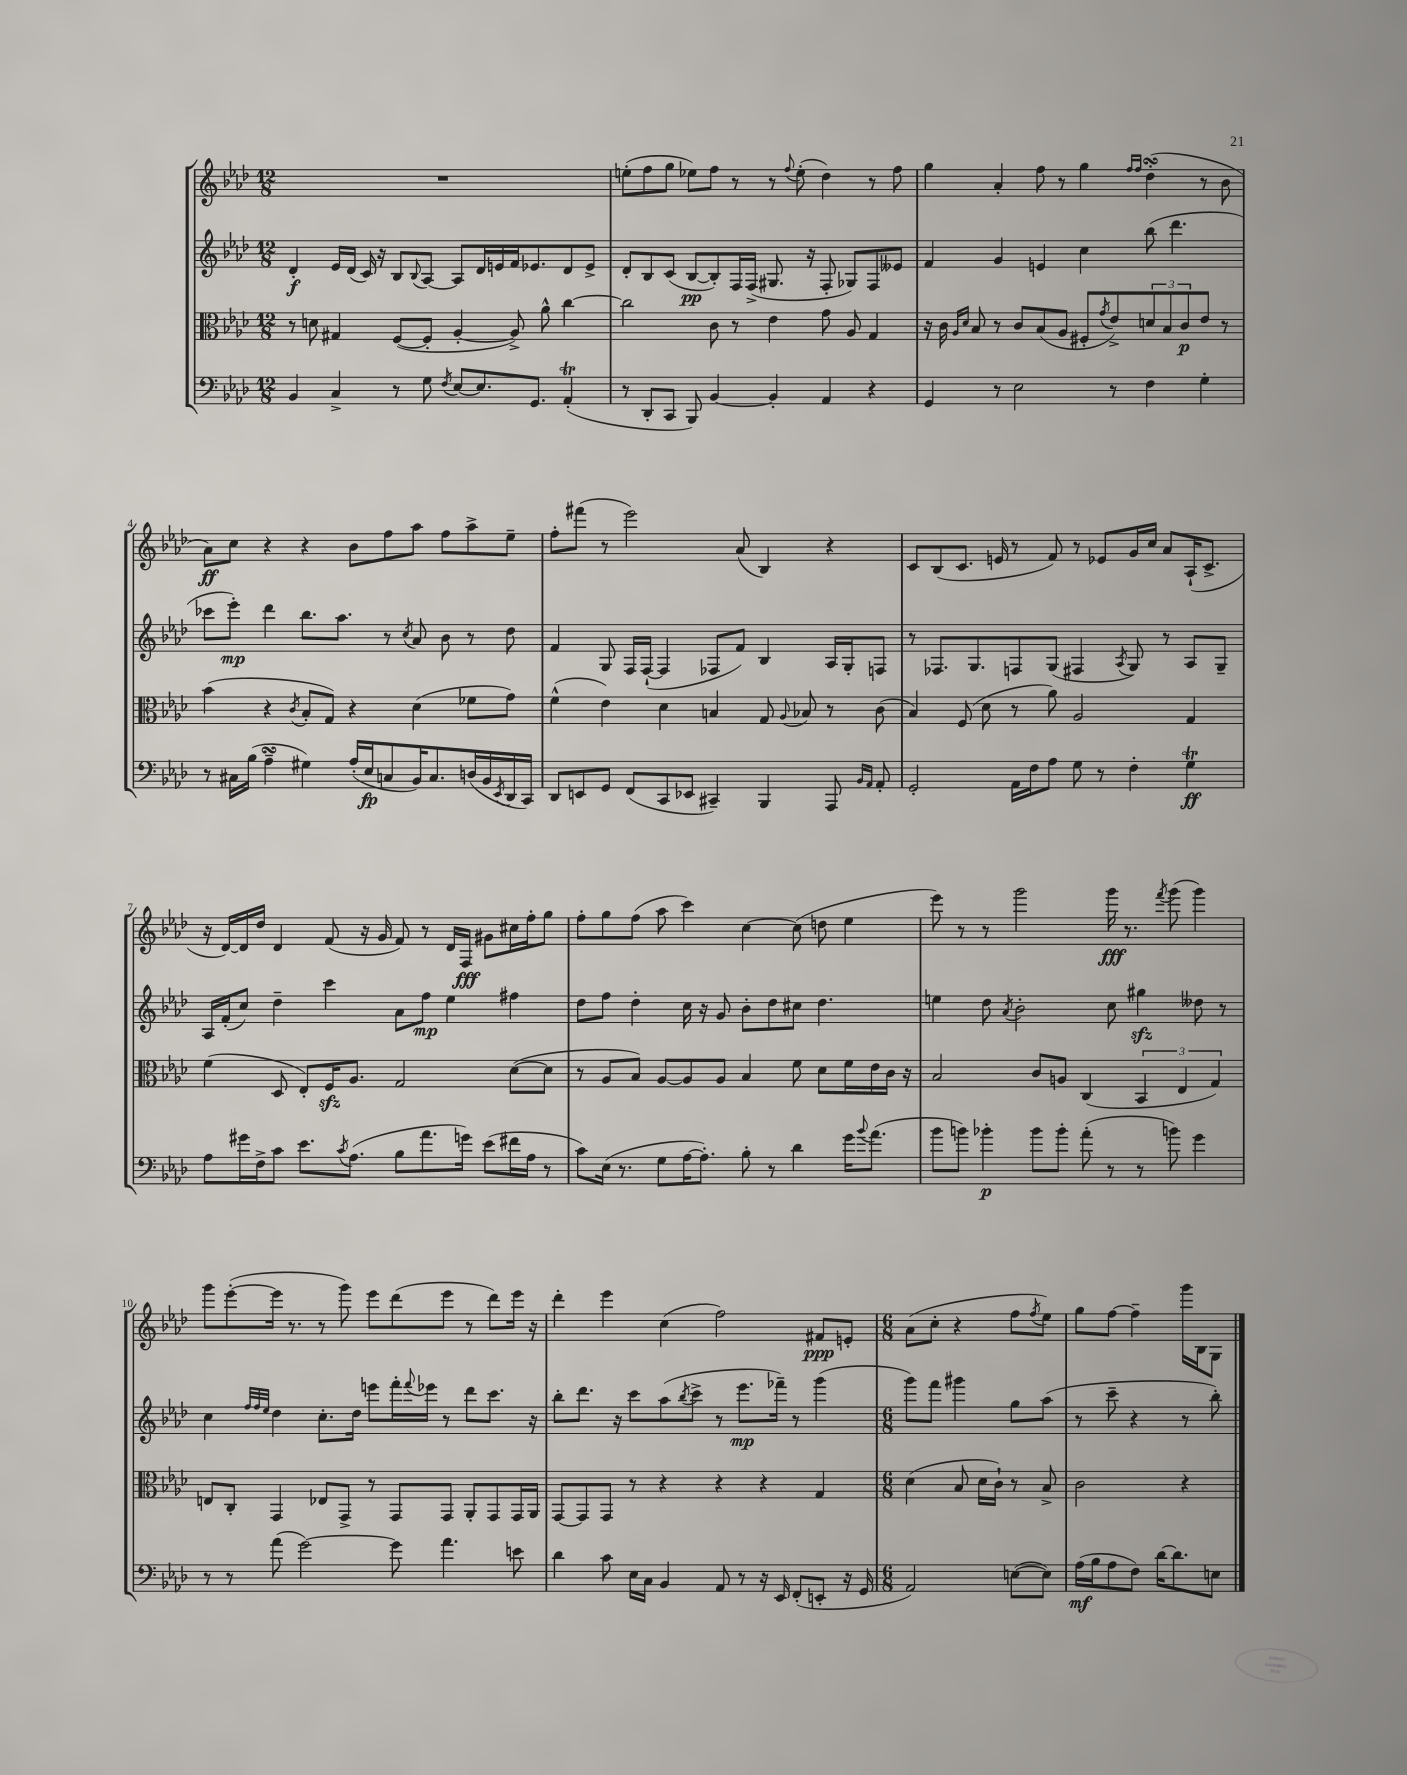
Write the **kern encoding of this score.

**kern	**kern	**kern	**kern
*staff4	*staff3	*staff2	*staff1
*clefF4	*clefC3	*clefG2	*clefG2
*k[b-e-a-d-]	*k[b-e-a-d-]	*k[b-e-a-d-]	*k[b-e-a-d-]
*M12/8	*M12/8	*M12/8	*M12/8
4BB-	8r	4d-'	1.r
.	8d	.	.
4C^	4G#	16e-	.
.	.	(16d-	.
.	.	16c)	.
.	.	16r	.
8r	([8F	8B-	.
.	.	8qqB-	.
8G	8F']	[8A-	.
8qF	.	.	.
[8E-	[4A-'	8A-]	.
8.E-]	.	16d-	.
.	.	16e	.
.	8A-^])	16f	.
8.GG	.	8.e-	.
.	8a-^^	.	.
(4AA-'	[4cc	8d-	.
.	.	8e-^	.
=	=	=	=
8r	2cc]	8d-'	(8ee'
8DD-'	.	8B-	8ff
8CC	.	(8c	8gg
8BBB-)	.	[8B-	8ee-)
[4BB-	8c	8B-'])	8ff
.	8r	16F	8r
.	.	(16F^	.
4BB-']	4e-	8.G#	8r
.	.	.	8qqff
.	.	.	(8ee-'
.	.	16r	.
4AA-	8g	8F'	4dd-)
.	8A-	8G-)	.
4r	4G	8F	8r
.	.	8e--	8ff
=	=	=	=
4GG	16r	4f	4gg
.	16c	.	.
.	16qqA-	.	.
.	16qqd-	.	.
.	8B-	.	.
8r	8r	4g	4a-'
2E-	8c	.	.
.	(8B-	4e	8ff
.	8A-	.	8r
.	8F#'	4cc	4gg
.	8qg	.	.
8r	8e-^)	.	.
.	.	.	16qqff
.	.	.	16qqff
4F	12d	(8bb-	(4dd-'
.	12B-	.	.
.	.	4.ddd-	.
.	12c	.	.
4G'	8e-	.	8r
.	8r	.	8b-
=	=	=	=
8r	(4b-	8ccc-	8a-)
16C#	.	8eee-')	8cc
(16B-	.	.	.
4A-~	4r	4ddd-	4r
.	8qc	.	.
4G#)	8B-'	8.bb-	4r
.	8G)	.	.
.	.	8.aa-	.
(16A-'	4r	.	8b-
16E-	.	.	.
8C	.	8r	8ff
.	.	8qcc	.
16BB-)	(4d-	8a-	8aa-
8.C	.	.	.
.	.	8b-	8ff
(16D	8f-	8r	8aa-^
16BB-	.	.	.
8qEE-	.	.	.
16DD-	8g)	8dd-	8ee-~
16CC)	.	.	.
=	=	=	=
8DD-	(4f^^	4f	8ff'
8EE	.	.	(8fff#
8GG	4e-)	8G	8r
(8FF	.	16F	2eee-)
.	.	([16F`	.
8CC	4d-	4F]	.
8EE-	.	.	.
4CC#~)	4B	8F-	.
.	.	8f)	(8a-
4BBB-	8G	4B-	4B-)
.	8qqA-	.	.
.	8B-	.	.
8AAA-	8r	16A-	4r
.	.	16G'	.
16qqBB-	.	.	.
16qqAA-	.	.	.
8AA-'	(8c	8F	.
=	=	=	=
2GG'	4B-)	8r	8c
.	.	8.F-	(8B-
.	(8F	.	8.c
.	.	8.G	.
.	8d-	.	.
.	.	.	16e
16AA-	8r	8F	8r
16F	.	.	.
8A-	8a-)	(8G	8f)
8G	2A-	4F#	8r
8r	.	.	8e-
.	.	8qA-	.
4F'	.	8G)	16g
.	.	.	16cc
.	.	8r	8a-
4G	4G	8A-	(16A-`
.	.	.	8.c^
.	.	8G~	.
=	=	=	=
8A-	(4f	16A-	16r
.	.	(16f'	[16d-)
16g#	.	8cc)	16d-]
16F^	.	.	16dd-
8c	8D-	4dd-~	4d-
8.e-	8E-')	.	.
.	16F	4ccc	(8f
8qc	.	.	.
(8.A-	8.A-	.	.
.	.	.	16r
.	.	.	16g
8B-	2G	8a-	8f)
8.a-	.	8ff	8r
.	.	4ee-	16d-
16g)	.	.	16F
(8e-	.	.	8g#
16f#	([8d-	4ff#	16cc#
16A-	.	.	16ff'
8r	8d-]	.	8gg
=	=	=	=
8c)	8r	8dd-	8ff'
(16E-	8A-	8ff	8gg
8.r	.	.	.
.	8B-)	4dd-'	(8ff
8G	[8A-	.	8aa-
[16A-	8A-]	16cc	4ccc)
8.A-'])	.	16r	.
.	8A-	8g	.
8B-'	4B-	8b-'	[4cc
8r	.	8dd-	.
4d-	8f	8cc#	(8cc]
.	8d-	4.dd-	8dd
16g	16f	.	4ee-
8qqb-	.	.	.
(8.a-	16e-	.	.
.	16c	.	.
.	16r	.	.
=	=	=	=
8b-	2B-	4ee	8eee-)
8b)	.	.	8r
4b-'	.	8dd-	8r
.	.	8qa-	.
.	.	2b-'	2ggg
8b-	8c	.	.
8b-'	8A	.	.
(8a-'	(4C	.	.
8r	.	8cc	16ggg
.	.	.	8.r
8r	6BB-	4gg#	.
.	.	.	8qfff
8b)	.	.	(8ggg
.	6E-	.	.
4g	.	8dd--	4ggg)
.	6G)	.	.
.	.	8r	.
=	=	=	=
8r	8E	4cc	8ggg
8r	8C'	.	([8eee-'
.	.	32qqff	.
.	.	32qqff	.
.	.	32qqee-	.
(8a-	4GG	4dd-	16eee-]
.	.	.	8.r
[2g)	.	.	.
.	8E-	8.cc'	8r
.	8GG^	.	8ggg)
.	.	16dd-	.
.	8r	8eee	8eee-
8g]	8GG	16fff'	(8ddd-
.	.	8qqfff	.
.	.	16eee-	.
4.a-	8GG	8r	8eee-
.	8AA-'	8ddd-	8r
.	8GG	8.ccc	8ddd-)
8e	16GG	.	16eee-
.	16AA-	16r	16r
=	=	=	=
4d-	[8GG	8bb-'	4ddd-'
.	8GG]	8.ddd-	.
8c	8GG	.	4eee-
.	.	16r	.
16E-	8r	8ccc	.
16C	.	.	.
4BB-	4r	(8aa-	(4cc
.	.	8qbb-	.
.	.	8ccc^	.
8AA-	4r	8r	2ff)
8r	.	8.eee-	.
16r	4r	.	.
16EE-	.	16fff-~)	.
(8FF'	.	8r	.
8EE'	4G	(4ggg	8f#
16r	.	.	8e'
16GG	.	.	.
=	=	=	=
*M6/8	*M6/8	*M6/8	*M6/8
2AA-)	(4d-	8ggg)	(8a-
.	.	8fff	8cc'
.	8B-	4ggg#	4r
.	16d-	.	.
.	16c`)	.	.
([8E	8r	8gg	8ff
.	.	.	8qff
8E])	8B-^	(8aa-	8ee-)
=	=	=	=
(16A-	2c	8r	8gg
16B-	.	.	.
8A-	.	8ccc~	[8ff
8F)	.	4r	4ff~]
[16d-	.	.	.
8.d-]	.	.	.
.	4r	8r	16ggg
.	.	.	16B-
8E	.	8bb-')	8G
==	==	==	==
*-	*-	*-	*-
